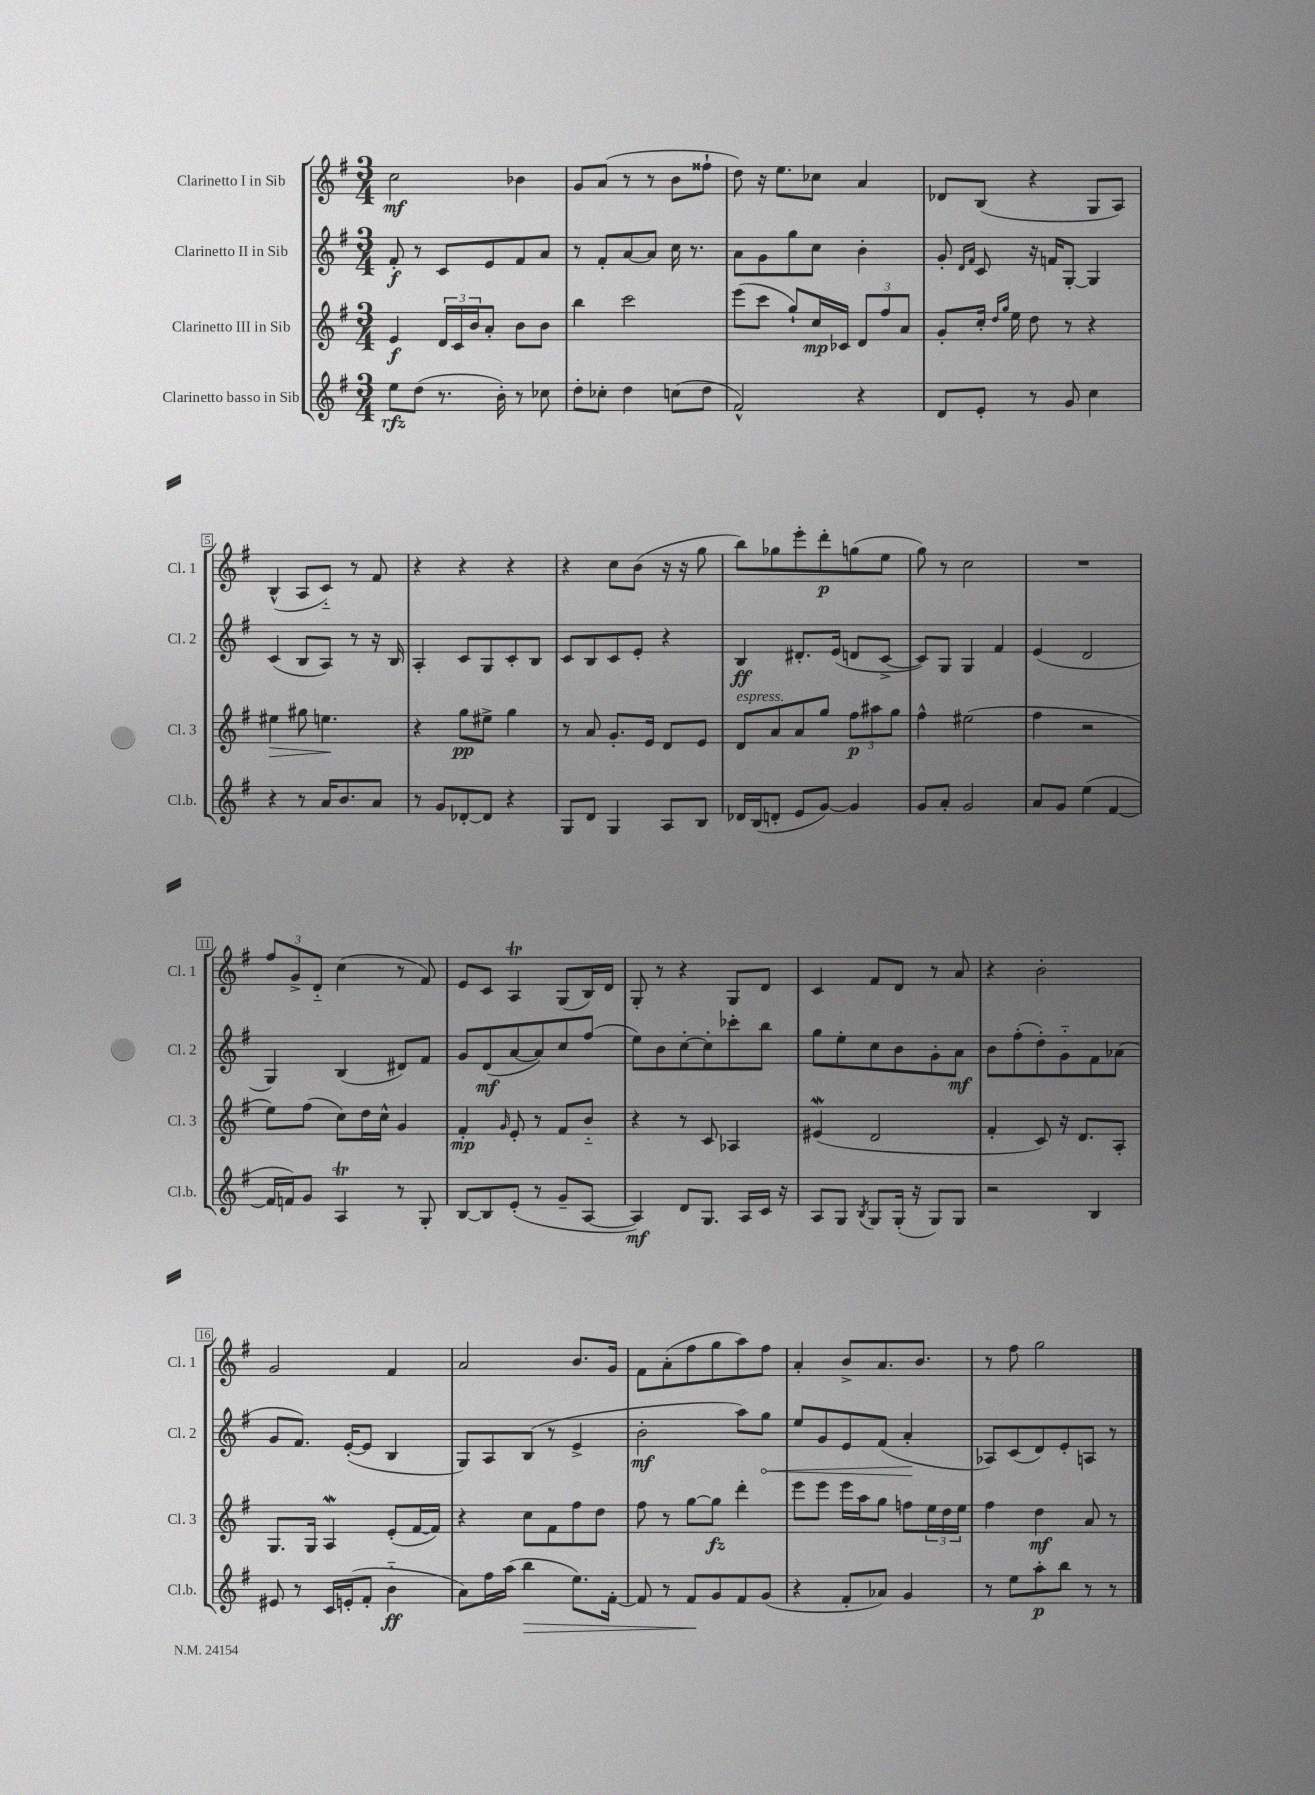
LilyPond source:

<<
\new StaffGroup <<
\new Staff = "s0" \with { instrumentName = "Clarinetto I in Sib" shortInstrumentName = "Cl. 1" } {
    \clef treble \key g \major \numericTimeSignature \time 3/4
    c''2\mf bes'4 |
    g'8 a'8( r8 r8 b'8 fisis''8-! |
    d''8) r16 e''8. ces''8 a'4 |
    des'8 b8( r4 g8 a8) |
    b4-^( a8 c'8-_) r8 fis'8 |
    r4 r4 r4 |
    r4 c''8 b'8( r16 r16 g''8 |
    b''8) ges''8 e'''8-. d'''8-.\p g''8( e''8 |
    g''8) r8 c''2 |
    R2. |
    \tuplet 3/2 { fis''8 g'8-> d'8-_ } c''4( r8 fis'8) |
    e'8 c'8 a4\trill g8( b16) d'16 |
    g8-. r8 r4 g8 d'8 |
    c'4 fis'8 d'8 r8 a'8 |
    r4 b'2-. |
    g'2 fis'4 |
    a'2 b'8. g'16 |
    fis'8 a'8-.( fis''8 g''8 a''8) fis''8 |
    a'4-. b'8-> a'8. b'8. |
    r8 fis''8 g''2 \bar "|." |
}
\new Staff = "s1" \with { instrumentName = "Clarinetto II in Sib" shortInstrumentName = "Cl. 2" } {
    \clef treble \key g \major \numericTimeSignature \time 3/4
    fis'8-.\f r8 c'8 e'8 fis'8 a'8 |
    r8 fis'8-. a'8~ a'8 c''16 r8. |
    a'8 g'8 g''8 c''8 b'4-. |
    g'8-. \grace { d'16 fis'16 } c'8 r16 f'16 g8~-. g4 |
    c'4( b8 a8) r8 r16 b16 |
    a4-. c'8 g8 c'8-. b8 |
    c'8 b8 c'8 e'8-. r4 |
    b4\ff dis'8.-. e'16( d'8 c'8~-> |
    c'8) g8 g4 fis'4 |
    e'4( d'2 |
    g4) b4( dis'8) fis'8 |
    g'8 d'8\mf( a'8~ a'8) c''8 fis''8( |
    e''8) b'8 c''8~-. c''8-. ces'''8-. b''8 |
    g''8 e''8-. c''8 b'8 g'8-. a'8\mf |
    b'8 fis''8-.( d''8-.) g'8-_ fis'8 aes'8( |
    g'8 fis'8.) e'16~-.( e'8 b4 |
    g8) a8 b8( r8 e'4-> |
    b'2-.\mf a''8) \once \override Hairpin.circled-tip = ##t g''8\< |
    e''8 g'8 e'8 fis'8( a'4-.\! |
    aes8) c'8( d'8) e'8-. a8 r8 \bar "|." |
}
\new Staff = "s2" \with { instrumentName = "Clarinetto III in Sib" shortInstrumentName = "Cl. 3" } {
    \clef treble \key g \major \numericTimeSignature \time 3/4
    e'4\f \tuplet 3/2 { d'16 c'16 b'16 } a'8-. b'8 b'8 |
    b''4 c'''2 |
    e'''8( c'''8 g''8-!) c''16\mp ces'16 \tuplet 3/2 { d'8 fis''8 a'8 } |
    g'8-. c''16-. \grace { d''16 g''16 } e''16 d''8 r8 r4 |
    eis''4\> gis''8 e''4.\! |
    r4 g''8\pp eis''8-> g''4 |
    r8 a'8 g'8.-. e'16 d'8 e'8 |
    d'8^\markup { \italic "espress." } a'8 a'8 g''8 \tuplet 3/2 { fis''8\p ais''8 g''8 } |
    fis''4-^ eis''2( |
    fis''4 r2 |
    e''8) fis''8( c''8) d''16 c''16-^ g'4 |
    fis'4-.\mp \grace { g'16 } e'8-. r8 fis'8 b'8-_ |
    r4 r8 c'8 aes4 |
    eis'4\mordent( d'2 |
    fis'4-. c'8) r16 d'8. a8-. |
    g8. g16 a4\mordent e'8-.( fis'16~ fis'16) |
    r4 c''8 fis'8 fis''8 d''8 |
    fis''8 r8 g''8~ g''8\fz d'''4-. |
    e'''8 e'''8 e'''16 a''16 g''8 f''8 \tuplet 3/2 { e''16 d''16 e''16 } |
    fis''4 d''4\mf a'8 r8 \bar "|." |
}
\new Staff = "s3" \with { instrumentName = "Clarinetto basso in Sib" shortInstrumentName = "Cl.b." } {
    \clef treble \key g \major \numericTimeSignature \time 3/4
    e''8\rfz d''8( r8. b'16-.) r8 ces''8 |
    d''8-. ces''8-. d''4 c''8( d''8 |
    fis'2-^) r4 |
    d'8 e'8-. r8 g'8 c''4 |
    r4 r8 a'16 b'8. a'8 |
    r8 g'8 des'8~-. des'8 r4 |
    g8 d'8 g4 a8 b8 |
    des'16 b16( d'8-. e'8 g'8~) g'4 |
    g'8 a'8-. g'2 |
    a'8 g'8 e''4( fis'4~ |
    fis'16 f'16) g'8 a4\trill r8 g8-. |
    b8~ b8 e'8-.( r8 g'8-- a8~ |
    a4\mf) d'8 g8. a16 c'16 r16 |
    a8 g8 \acciaccatura { b8 } g8 g16-.( r16 g8) g8 |
    r2 b4 |
    eis'8 r8 c'16 e'16-.( fis'8-. b'4-_\ff |
    a'8) fis''16 a''16( b''4\> e''8.) fis'16~-. |
    fis'8 r8 fis'8\! g'8 fis'8 g'8( |
    r4 fis'8-. aes'8) g'4 |
    r8 e''8 a''8-.\p b''8 r8 r8 \bar "|." |
}
>>
>>
\layout { \context { \Score \override BarNumber.stencil = #(make-stencil-boxer 0.1 0.3 ly:text-interface::print) } }
